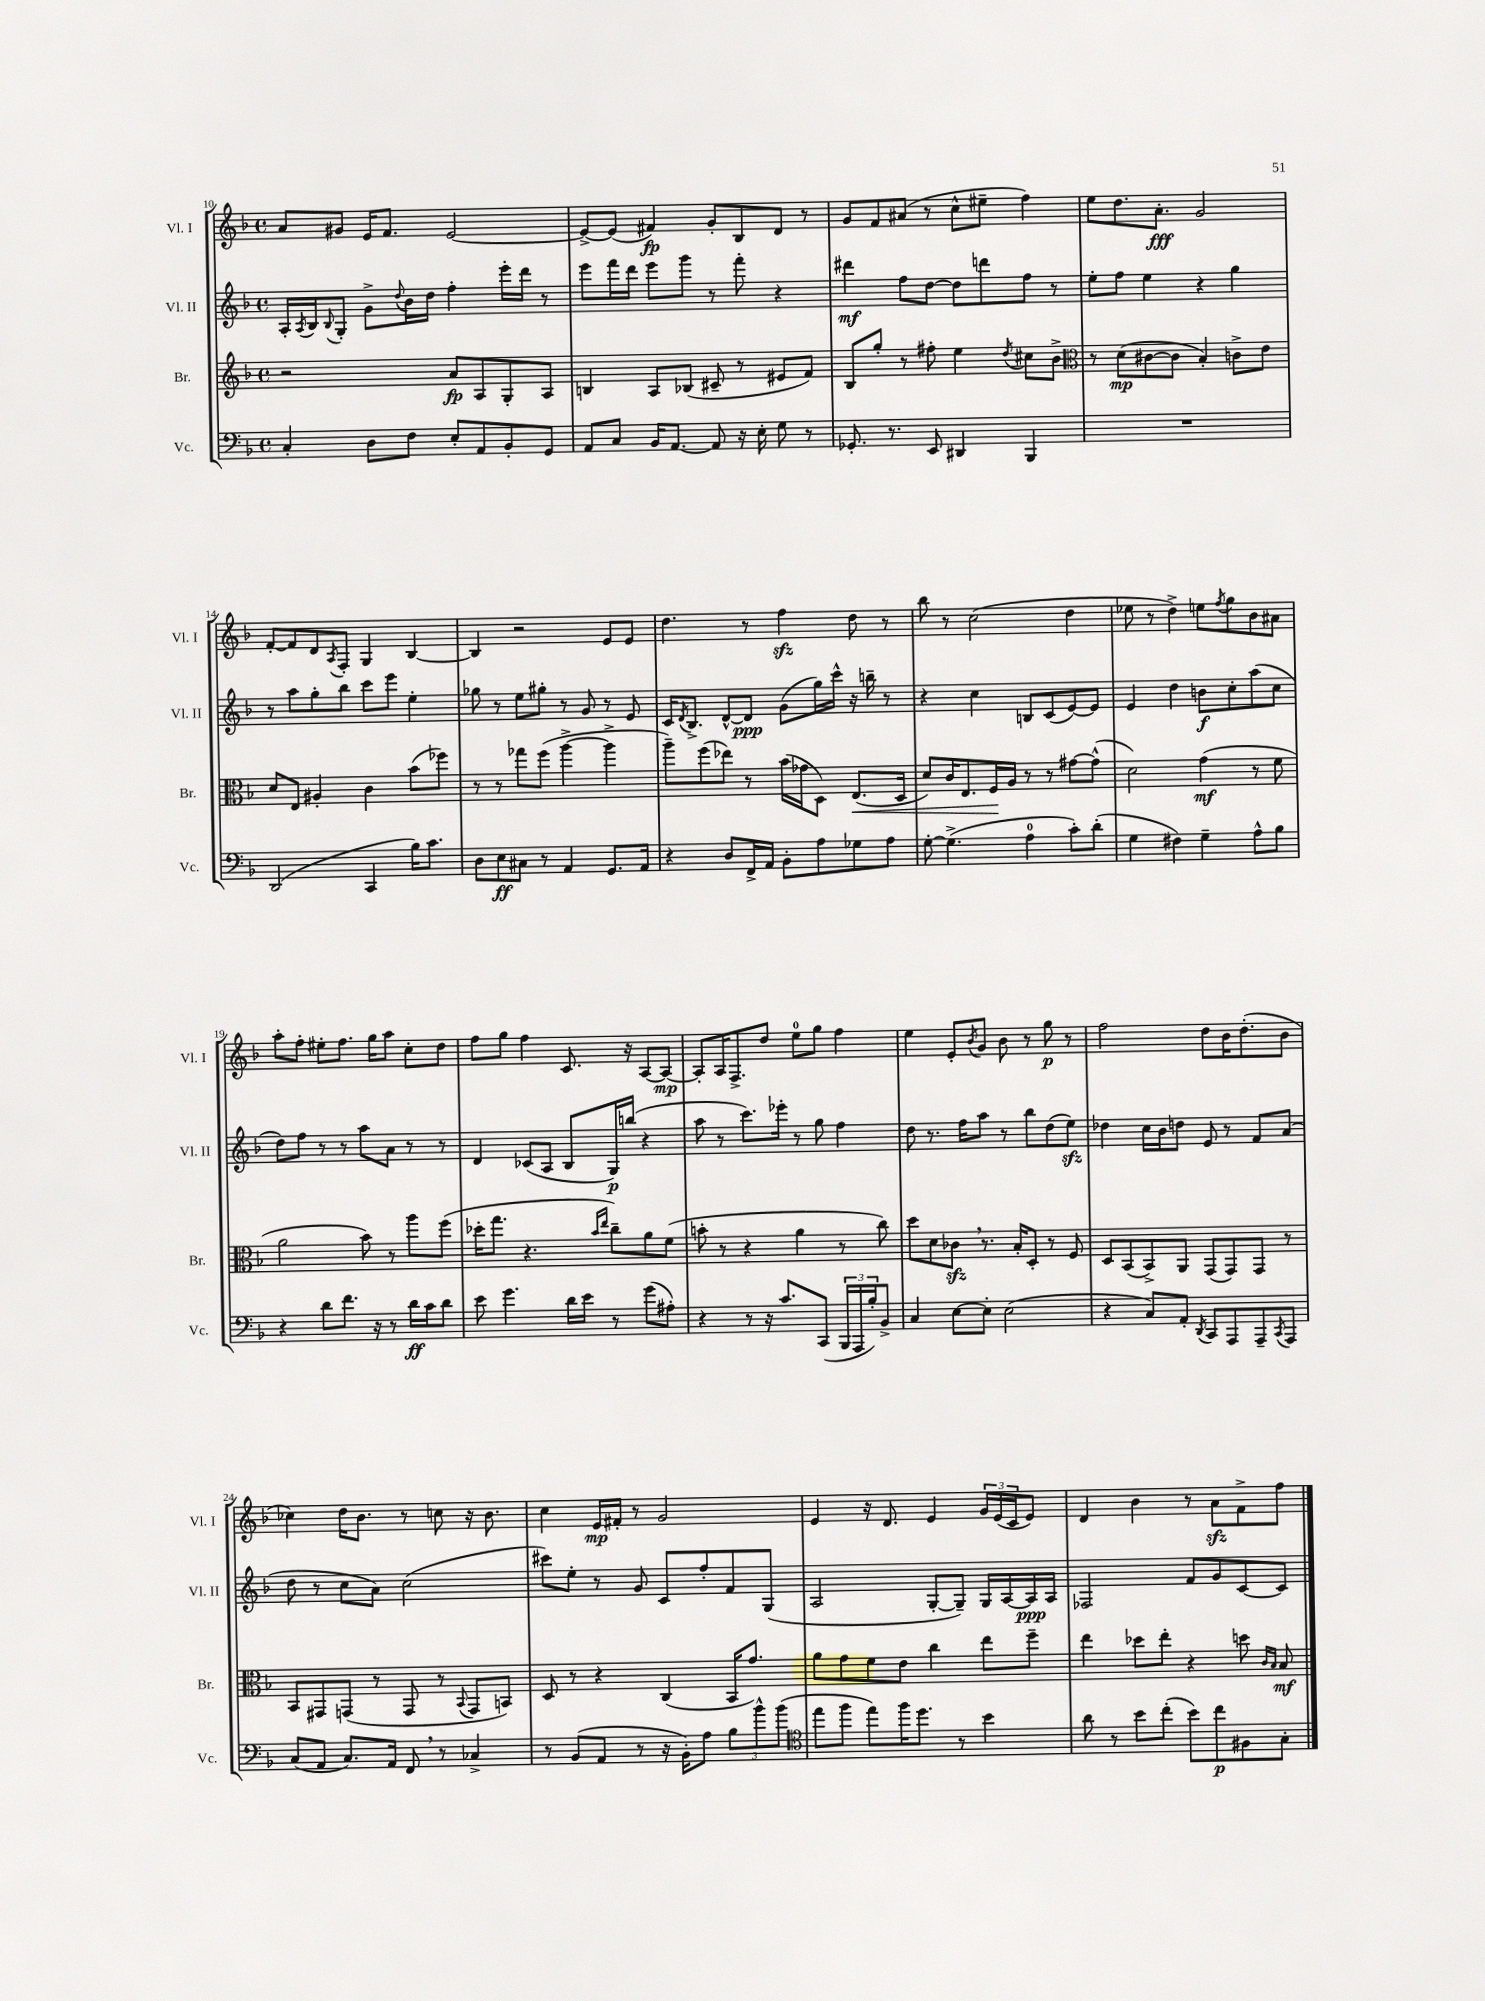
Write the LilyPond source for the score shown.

<<
\new StaffGroup <<
\new Staff = "s0" \with { instrumentName = "Vl. I" shortInstrumentName = "Vl. I" } {
    \clef treble \key f \major \defaultTimeSignature \time 4/4
    a'8 gis'8 e'16 f'8. e'2~ |
    e'8~-> e'8( fis'4\fp) g'8-. bes8 d'8 r8 |
    g'8 f'8 ais'8( r8 c''8-^ eis''8-- f''4) |
    e''8 d''8. a'8.-.\fff g'2 |
    f'8~-. f'8 d'8 \acciaccatura { a8 } f8-. g4 bes4~ |
    bes4 r2 e'8 e'8 |
    d''4. r8 f''4\sfz d''8 r8 |
    bes''8 r8 c''2( d''4 |
    ees''8 r8 d''4->) e''8 \acciaccatura { f''8 } g''8 bes'8 ais'8 |
    a''8-. f''8-. eis''8-. f''8. g''16 a''8 c''8-. d''8 |
    f''8 g''8 f''4 c'8. r16 a8~ a8~\mp |
    a8-. a16 f8.-> d''8 e''8-0 g''8 f''4 |
    e''4 e'8-. \acciaccatura { bes'8 } g'8 bes'8 r8 g''8\p r8 |
    f''2 d''8 bes'16 d''8.-.( bes'8 |
    ces''4) d''16 bes'8. r8 c''8 r16 bes'8. |
    c''4 e'16\mp fis'16-. r8 g'2 |
    e'4 r16 d'8. e'4 \tuplet 3/2 { g'16 e'16( c'16 } e'8) |
    d'4 bes'4 r8 a'8\sfz f'8-> f''8 \bar "|." |
}
\new Staff = "s1" \with { instrumentName = "Vl. II" shortInstrumentName = "Vl. II" } {
    \clef treble \key f \major \defaultTimeSignature \time 4/4
    a16-. \acciaccatura { a8 } bes16 \appoggiatura { bes8 } g8-. g'8-> \appoggiatura { d''8 } bes'16 d''16 f''4-. e'''16-. d'''16 r8 |
    e'''8 f'''16 d'''16 e'''8 g'''8 r8 f'''8-. r4 |
    dis'''4\mf f''8 d''8~ d''8 d'''8 f''8 r8 |
    e''8-. f''8 e''4 r4 g''4 |
    r8 a''8 g''8-. bes''8 c'''8 e'''8 e''4-. |
    ges''8 r8 e''8 gis''8-. r8 g'8 r8 e'8 |
    c'16 \acciaccatura { d'8 } bes8.-> d'8~-^ d'8\ppp g'8( g''16) c'''16-^ r16 b''16-- r8 |
    r4 c''4 b8 c'8( e'8~) e'8 |
    e'4 d''4 b'8\f c''8-. a''8( c''8 |
    d''8) f''8 r8 r8 a''8 a'8 r8 r8 |
    d'4 ces'8( a8 bes8 g16\p) b''16( r4 |
    a''8 r8 c'''8.) ees'''16-. r8 g''8 f''4 |
    d''8 r8. f''16 a''8 r8 bes''8 d''8( e''8\sfz) |
    des''4 c''16 bes'16 d''8 e'8 r8 f'8 a'8( |
    d''8 r8 c''8 a'8) c''2( |
    cis'''8) e''8-. r8 g'8 c'8 f''8-. f'8 g8( |
    a2 g8~-. g8--) g16 a16~ a16\ppp a16 |
    fes2 f'8 g'8 c'8~ c'8 \bar "|." |
}
\new Staff = "s2" \with { instrumentName = "Br." shortInstrumentName = "Br." } {
    \clef treble \key f \major \defaultTimeSignature \time 4/4
    r2 a'8\fp a8 g8-. a8 |
    b4 a8 bes8( cis'8-- r8 eis'8 f'8) |
    bes8 g''8-. r8 fis''8-. e''4 \acciaccatura { d''8 } cis''8 bes'8-> |
    \clef alto r8 d'8\mp( cis'8~ cis'8 bes4-.) c'8-> e'8 |
    d'8 e8 ais4-. c'4 bes'8( fes''8) |
    r8 r8 ges''8 f''8( a''4~-> a''4-> |
    a''8--) f''8( ees''8) r8 bes'16( ges'16 d8) e8.\<( d16 |
    d'8) c'16 e8. f16\! a16 r8 r8 gis'8~ gis'8-^( |
    d'2) g'4\mf( r8 f'8 |
    a'2 bes'8) r8 a''8 f''8( |
    des''16-. g''8. r4. \grace { bes'16 e''16 } c''8--) a'8 f'8( |
    b'8-. r8 r4 a'4 r8 c''8) |
    d''8 d'8 ces'8\sfz \breathe r8. bes16-. d8-. r8 f8 |
    d8 bes,8( bes,8->) a,8 g,8( g,8) g,8 r8 |
    bes,8 gis,8 g,8( r8 g,8 r8 \appoggiatura { bes,8 } g,8 b,8) |
    d8 r8 r4 c4( bes,16 g'8.) |
    a'8 g'8 f'8 e'8 c''4 e''8 f''8-- |
    e''4 des''8 e''8-. r4 d''8 \grace { c'16 bes16 } bes8\mf \bar "|." |
}
\new Staff = "s3" \with { instrumentName = "Vc." shortInstrumentName = "Vc." } {
    \clef bass \key f \major \defaultTimeSignature \time 4/4
    c4-. d8 f8 e8-. a,8 bes,8-. g,8 |
    a,8 c8 bes,16 a,8.~ a,8 r16 e16-. g8 r8 |
    ges,8.-. r8. e,8 dis,4 bes,,4 |
    R1 |
    d,2( c,4 bes16) c'8. |
    d8 e8\ff cis8 r8 a,4 g,8. a,16 |
    r4 d8 f,16-> a,16 bes,8-. a8 ges8 a8 |
    g8~-. g4.->( a4-0 c'8-.) d'8-.( |
    g4 fis4) g4-- a8-^ bes8 |
    r4 d'8 f'8. r16 r8 d'16\ff c'16 d'8 |
    e'8 g'4. d'16 e'16 r8 g'8( ais8-.) |
    r4 r8 r16 c'8. c,8( \tuplet 3/2 { bes,,16 a,,16 bes16-.) } bes,8-> |
    c4 e8~ e8-. e2( |
    r4 c8) a,8-. \acciaccatura { d,8 } c,8 a,,8 a,,8-- \acciaccatura { c,8 } a,,8 |
    c8( a,8 c8.) a,16 f,8 \breathe r8 ces4-> |
    r8 bes,8( a,8 r8 r16 bes,16-.) a8 \tuplet 3/2 { bes8 bes'8-^ bes'8( } |
    \clef tenor e''8 f''8 e''8) f''16 d''8. r8 bes'4 |
    a'8 r8 bes'8 c''8-.( bes'8) c''8\p fis8 g8-. \bar "|." |
}
>>
>>
\layout { \context { \Score currentBarNumber = #10 } }
